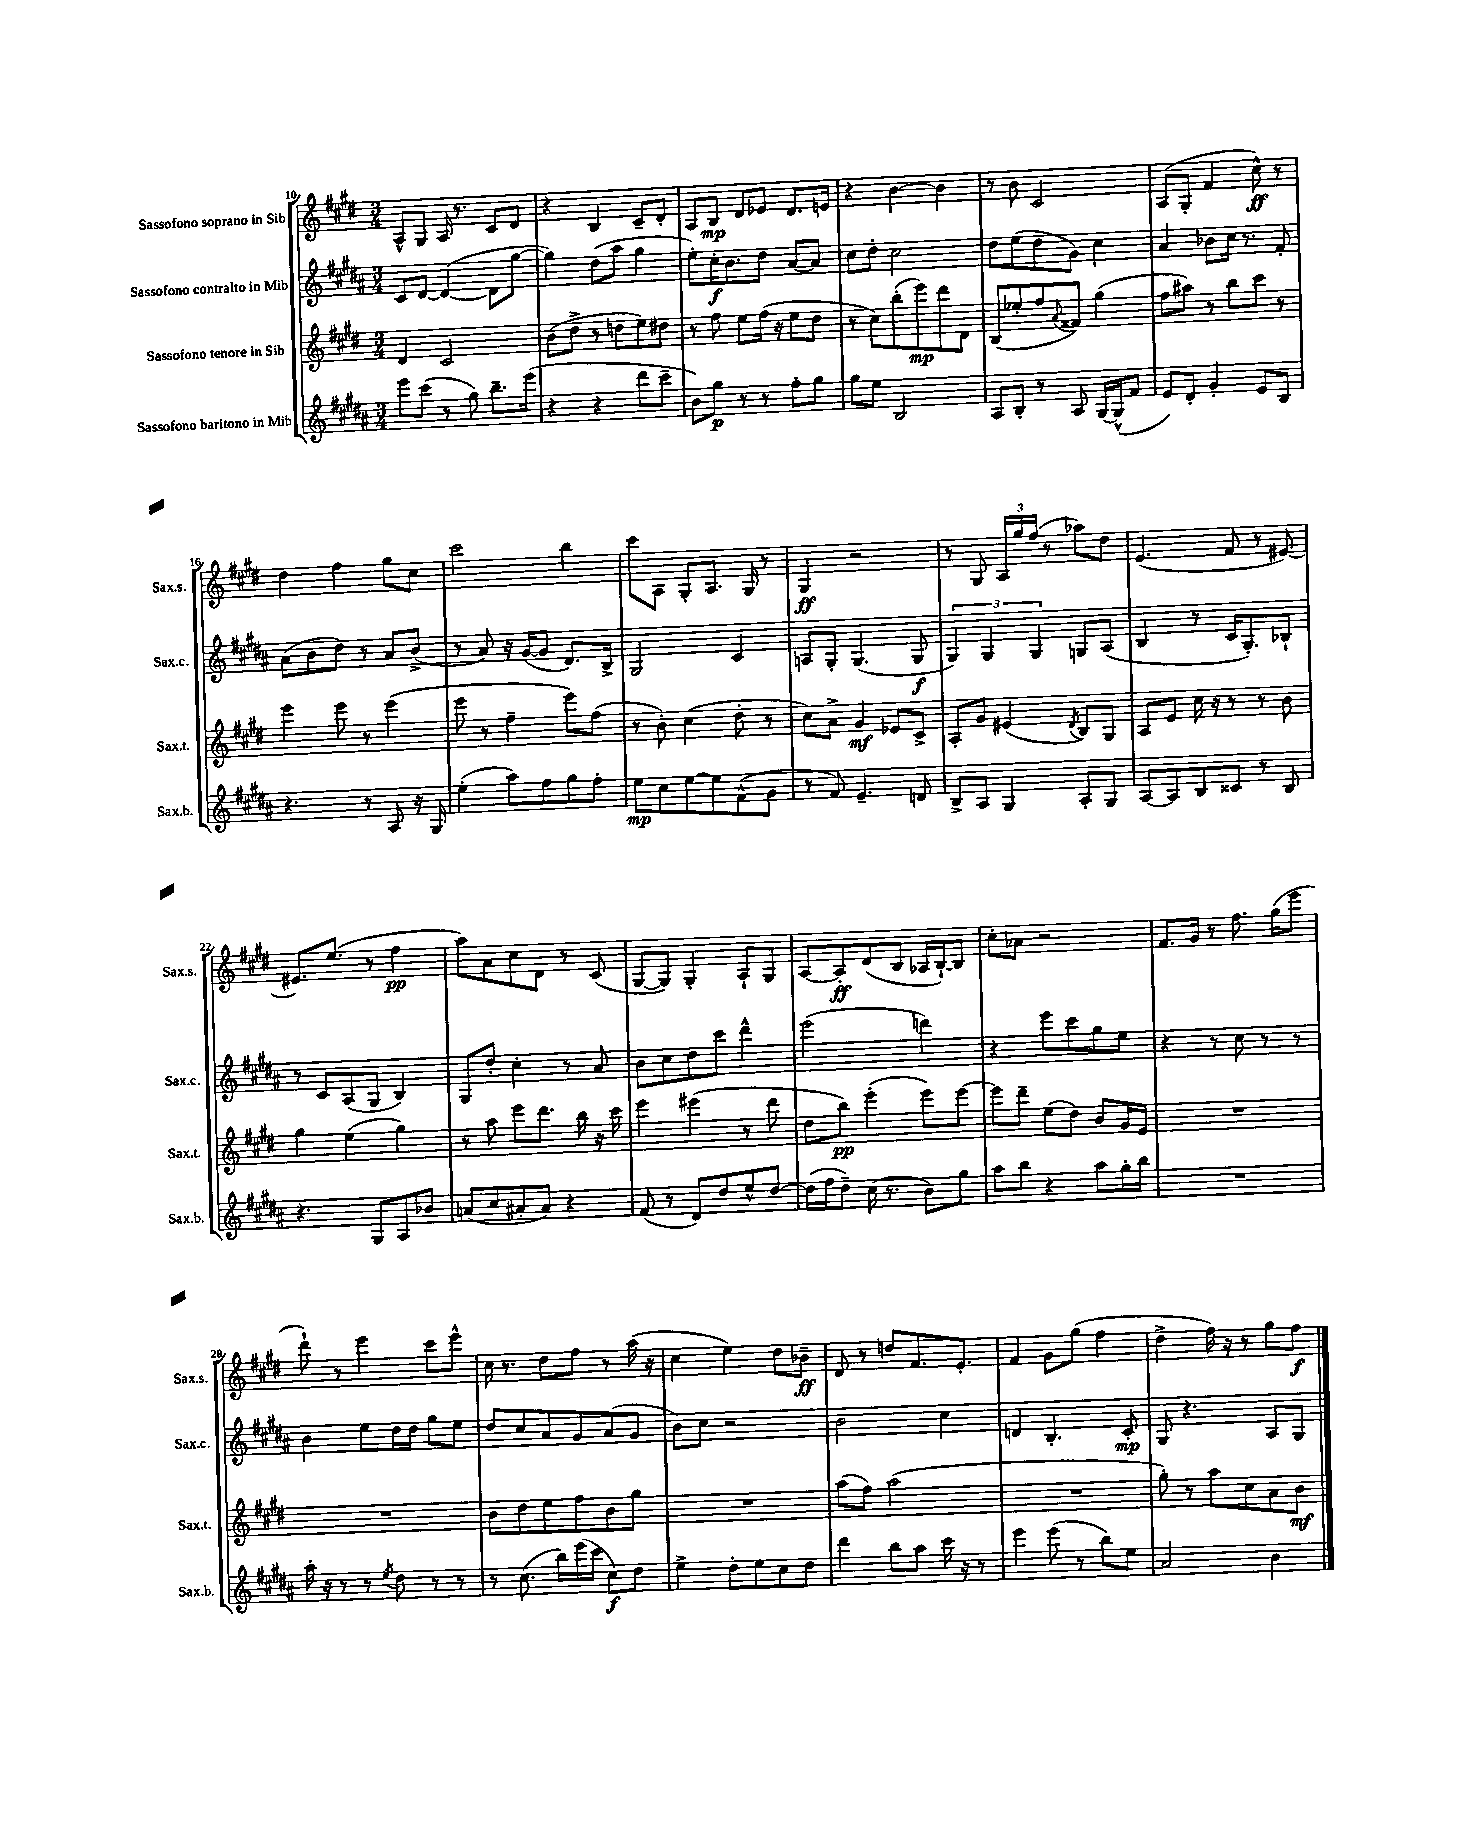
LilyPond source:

<<
\new StaffGroup <<
\new Staff = "s0" \with { instrumentName = "Sassofono soprano in Sib" shortInstrumentName = "Sax.s." } {
    \clef treble \key e \major \numericTimeSignature \time 3/4
    a8-^ gis8 a16 r8. cis'8 dis'8 |
    r4 b4 cis'8-- dis'8-. |
    a8 b8\mp dis'8 ees'8 dis'8. e'16 |
    r4 b'4~ b'4 |
    r8 b'8 cis'2 |
    a8( gis8-. fis'4 cis''8-^\ff) r8 |
    dis''4 fis''4 gis''8 cis''8 |
    cis'''2 b''4 |
    cis'''8 a8 gis8-. a8. gis16 r8 |
    gis4\ff r2 |
    r8 gis8 \tuplet 3/2 { a16 gis''16 fis''16( } r8 aes''8) dis''8 |
    e'4.( fis'8 r8 eis'8~) |
    eis'8. e''8.( r8 fis''4\pp |
    a''8) a'8 cis''8 dis'8 r8 cis'8( |
    gis8~ gis8) gis4-. a8-! gis8 |
    a8~ a8-.\ff dis'8( b8 aes16 b16~-!) b8 |
    cis''8-. aes'8 r2 |
    fis'8. gis'16 r8 fis''8. gis''16( e'''8 |
    dis'''8-!) r8 e'''4 cis'''8 e'''8-^ |
    cis''16 r8. dis''8 fis''8 r8 a''16( r16 |
    cis''4 e''4) dis''8 bes'8--\ff |
    dis'8 r8 d''8 fis'8. e'8.-. |
    fis'4 gis'8 gis''8( fis''4 |
    dis''4-> fis''16) r16 r8 gis''8 fis''8\f \bar "|." |
}
\new Staff = "s1" \with { instrumentName = "Sassofono contralto in Mib" shortInstrumentName = "Sax.c." } {
    \clef treble \key b \major \numericTimeSignature \time 3/4
    cis'8 dis'8~ dis'4~( dis'8 gis''8~ |
    gis''4) dis''8( ais''8 gis''4 |
    e''8-.) cis''16-.\f b'8. dis''8 ais'8~ ais'8 |
    cis''8 dis''8-. cis''2 |
    dis''8 e''8( dis''8 gis'8) cis''4 |
    ais'4 bes'8 cis''16 r8. fis'8-. |
    ais'8( b'8 dis''8) r8 ais'8 b'8->( |
    r8 ais'8) r16 gis'16~( gis'8 dis'8.) b16-> |
    gis2 cis'4 |
    a8 gis8-. gis4.( gis8\f |
    \tuplet 3/2 { gis4) gis4 gis4 } g8 ais8( |
    b4 r8 cis'16 gis8.-.) bes8-! |
    r8 cis'8 ais8( gis8 b4) |
    gis8 dis''8-. cis''4-. r8 ais'8 |
    b'8 cis''8 dis''8 cis'''8 dis'''4-^ |
    e'''2( d'''4) |
    r4 e'''8 cis'''8 gis''8 e''8 |
    r4 r8 cis''8 r8 r8 |
    b'4 e''8 dis''16 dis''16 gis''8 e''8 |
    dis''8 cis''8 ais'8 gis'8 ais'8( gis'8 |
    b'8) cis''8 r2 |
    b'2 cis''4 |
    d'4 b4.-. cis'8-.\mp |
    gis8 r4. ais8 gis8 \bar "|." |
}
\new Staff = "s2" \with { instrumentName = "Sassofono tenore in Sib" shortInstrumentName = "Sax.t." } {
    \clef treble \key e \major \numericTimeSignature \time 3/4
    dis'4 cis'2 |
    b'8( dis''8-> r8 d''8 e''8) dis''8 |
    r8 fis''8 e''8 fis''16( r16 e''8 dis''8 |
    r8 cis''8) b''8-.( e'''8\mp) dis'''8 dis'8 |
    b8( ees''8-. fis''8 \appoggiatura { a'8 } fisis'8) gis''4( |
    fis''8 ais''8) r8 b''8 cis'''8 r8 |
    e'''4 e'''8 r8 e'''4( |
    e'''8 r8 fis''4-- e'''8) fis''8( |
    r8 b'8-.) cis''4( dis''8-. r8 |
    cis''8) a'8-> gis'4\mf ees'8 cis'8-> |
    a8-. gis'8 eis'4( \acciaccatura { dis'8 } b8) gis8 |
    a8 e'8 cis''16 r16 r8 r8 b'8 |
    gis''4 e''4( gis''4) |
    r8 a''8 e'''8 dis'''8. b''16 r16 cis'''16 |
    e'''4 eis'''4( r8 dis'''8 |
    dis''8 b''8\pp) e'''4-.( e'''8) e'''8~ |
    e'''8 dis'''8-- e''8( dis''8) b'8 gis'16 e'16 |
    R2. |
    R2. |
    b'8 dis''8 e''8 fis''8 b'8 gis''8 |
    R2. |
    a''8( fis''8) a''2( |
    R2. |
    gis''8-.) r8 a''8 cis''8 a'8 b'8\mf \bar "|." |
}
\new Staff = "s3" \with { instrumentName = "Sassofono baritono in Mib" shortInstrumentName = "Sax.b." } {
    \clef treble \key b \major \numericTimeSignature \time 3/4
    e'''8 cis'''8( r8 gis''8) b''8.-- e'''16( |
    r4 r4 dis'''8 cis'''8-- |
    b'8) gis''8\p r8 r8 fis''8-. gis''8 |
    gis''8 e''8 b2 |
    ais8 b8-. r8 ais8 gis16~ gis16-^( fis'8 |
    e'8) dis'8-. gis'4-. e'8 b8 |
    r4. r8 ais8 r16 gis16 |
    e''4-.( ais''8) fis''8 gis''8 fis''8-. |
    e''8\mp cis''8 e''8~ e''8 fis'8-^( gis'8 |
    r8 fis'8) e'4.-- d'8 |
    b8-> ais8 gis4 ais8-. gis8 |
    ais8~ ais8 b8 cisis'8 r8 b8 |
    r4. gis8 ais8 bes'8 |
    a'8( cis''8 ais'8-. ais'8) r4 |
    fis'8( r8 dis'8) dis''8 e''8-^ dis''8~ |
    dis''16( fis''16 dis''8--) cis''16( r8. b'8) gis''8 |
    ais''8 b''8 r4 ais''8 gis''16-. b''16 |
    R2. |
    ais''16-. r16 r8 r8 \acciaccatura { e''8 } dis''8 r8 r8 |
    r8 cis''8.( b''16) e'''16( cis'''16 cis''8\f) dis''8 |
    e''4-> dis''8-. e''8 cis''8 dis''8 |
    dis'''4 b''8 ais''8 cis'''16 r16 r8 |
    e'''4 e'''8( r8 b''8) e''8 |
    ais'2 b'4 \bar "|." |
}
>>
>>
\layout { \context { \Score currentBarNumber = #10 } }
